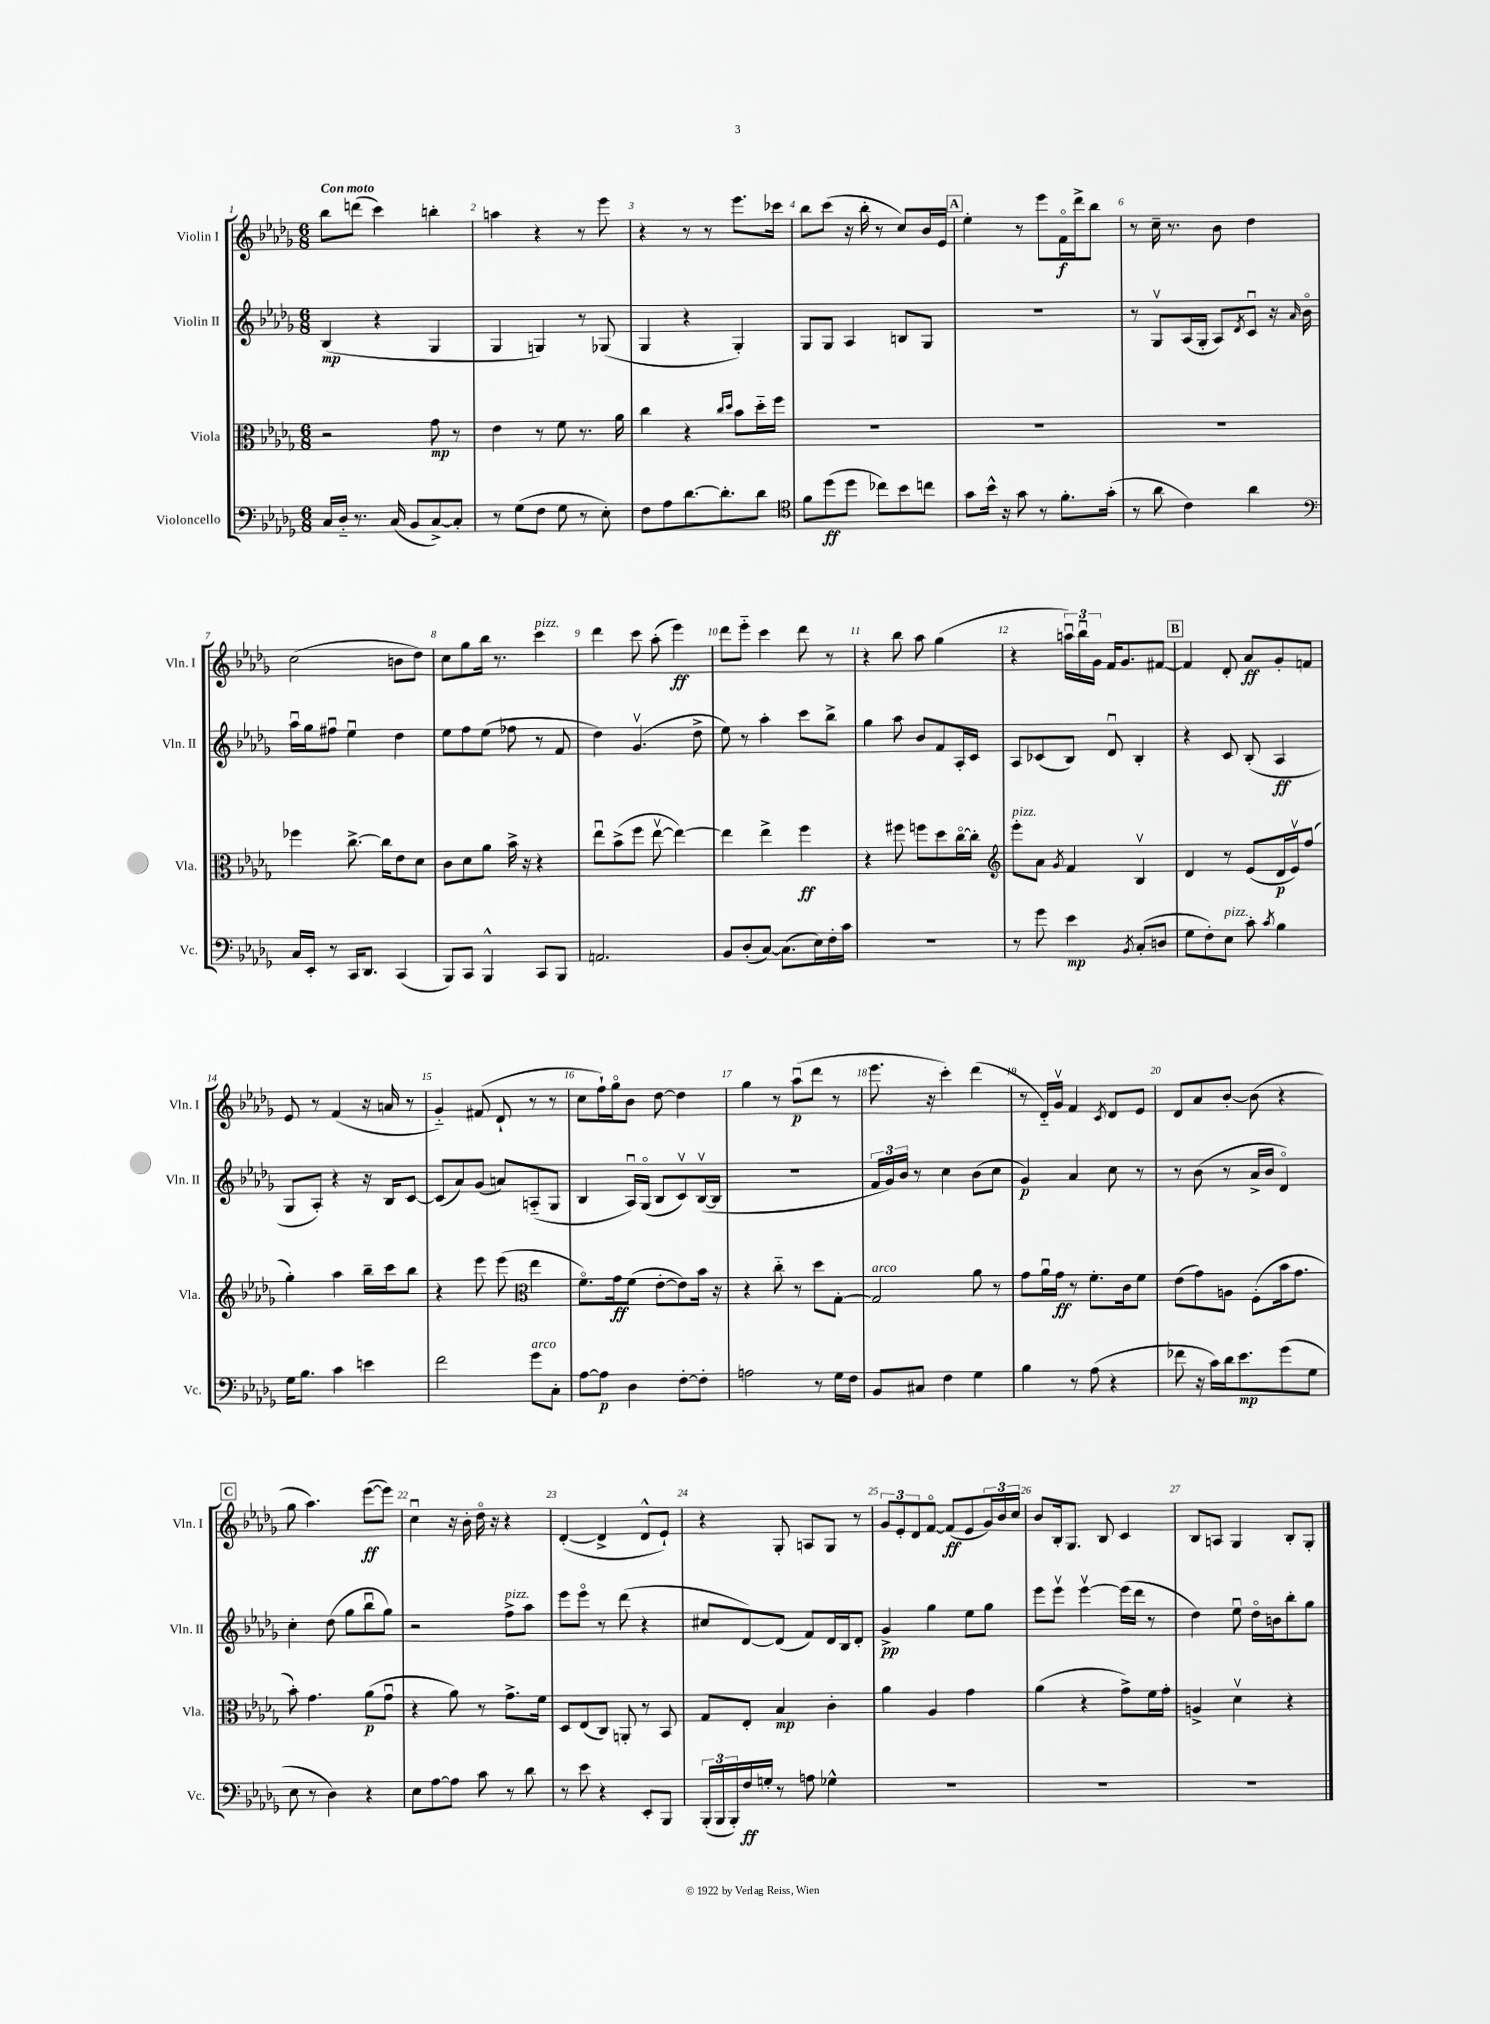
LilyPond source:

<<
\new StaffGroup <<
\new Staff = "s0" \with { instrumentName = "Violin I" shortInstrumentName = "Vln. I" } {
    \clef treble \key des \major \numericTimeSignature \time 6/8 \tempo "Con moto"
    bes''8 d'''8( c'''4) b''4-. |
    a''4 r4 r8 ees'''8 |
    r4 r8 r8 ees'''8. ces'''16 |
    bes''8 c'''8( r16 bes''16-. r8 c''8) bes'16 ees'16 |
    \mark \markup { \box "A" } ees''4-. r8 ees'''8 f'16\flageolet\f des'''16-> bes''8 |
    r8 c''16-- r8. bes'8 des''4 |
    c''2( b'8 des''8) |
    c''8 ges''8 bes''16 r8. c'''4^\markup { \italic "pizz." } |
    des'''4 c'''8 aes''8-.( ees'''4\ff) |
    des'''8 ees'''8-_ c'''4 des'''8 r8 |
    r4 bes''8 aes''8 ges''4( |
    r4 \tuplet 3/2 { a''16\downbow) bes''16\downbow ges'16 } f'16 ges'8. fis'8~ |
    \mark \markup { \box "B" } fis'4 des'8-. aes'8\ff ges'8-. f'8 |
    ees'8 r8 f'4( r16 a'16 r8 |
    ges'4-_) fis'8( des'8-! r8 r8 |
    c''8 f''16-!) ges''16\flageolet bes'8 des''8~ des''4 |
    ges''4 r8 aes''8\downbow\p( des'''8 r8 |
    ees'''8. r16 c'''4-.) des'''4( |
    r8 des'16-_) ges'16\upbow f'4 \acciaccatura { c'8 } des'8 ees'8 |
    des'8 aes'8 bes'8~-. bes'8( r4 |
    \mark \markup { \box "C" } ges''8 aes''4.) ees'''8~\ff( ees'''8) |
    c''4\downbow r16 bes'16-. des''16\flageolet r16 r4 |
    des'4~-.( des'4-> des'8-^ ees'8-!) |
    r4 ges8-. a8 ges8 r8 |
    \tuplet 3/2 { ges'8 ees'8-. des'8 } f'8~\flageolet f'8\ff( ees'8 \tuplet 3/2 { ges'16) bes'16 c''16 } |
    bes'8 bes16-. ges8. bes8 c'4 |
    bes8 a8 ges4 bes8-. ges8-. \bar "|." |
}
\new Staff = "s1" \with { instrumentName = "Violin II" shortInstrumentName = "Vln. II" } {
    \clef treble \key des \major \numericTimeSignature \time 6/8
    bes4\mp( r4 ges4 |
    ges4 g4) r8 ges8( |
    ges4 r4 ges4-.) |
    ges8 ges8 aes4 b8 ges8 |
    \mark \markup { \box "A" } R2. |
    r8 ges8\upbow aes16( ges16-. aes8) \acciaccatura { des'8 } c'8\downbow r16 \grace { aes'16 } bes'16\flageolet |
    aes''16\downbow ges''16 fis''8\downbow ees''4\downbow des''4 |
    ees''8 f''8 ees''8( fes''8 r8 f'8 |
    des''4) ges'4.\upbow( des''8-> |
    ees''8) r8 aes''4-. c'''8 bes''8-> |
    ges''4 aes''8 bes'8 f'8 aes16-. c'16 |
    aes8 ces'8( bes8) des'8\downbow bes4-. |
    \mark \markup { \box "B" } r4 c'8 bes8-.( aes4\ff |
    ges8 aes8-.) r4 r16 bes16 c'8~ |
    c'8( aes'8) ges'8( a'8) a8-_( ges8 |
    bes4 aes16\downbow) ges16\flageolet( bes8 c'8\upbow) bes16~\upbow( bes16 |
    R2. |
    \tuplet 3/2 { f'16 ges'16) bes'16 } r8 c''4 bes'8( c''8 |
    ges'4\p) aes'4 c''8 r8 |
    r8 bes'8( r8 aes'16-> bes'16 des'4\flageolet) |
    \mark \markup { \box "C" } c''4-. des''8( ges''8 bes''8\downbow ges''8) |
    r2 f''8->^\markup { \italic "pizz." } aes''8 |
    ees'''8 ees'''8\flageolet r8 des'''8( r4 |
    cis''8 des'8~) des'8( f'8) des'16 bes16 des'8-. |
    ges'4->\pp ges''4 ees''8 ges''8 |
    ees'''8 ees'''8\upbow ees'''4~\upbow ees'''16( des'''16 r8 |
    des''4) ees''8\downbow des''16\flageolet b'16 bes''8-. ges''8 \bar "|." |
}
\new Staff = "s2" \with { instrumentName = "Viola" shortInstrumentName = "Vla." } {
    \clef alto \key des \major \numericTimeSignature \time 6/8
    r2 ges'8\mp r8 |
    ees'4 r8 f'8 r8. aes'16 |
    c''4 r4 \grace { c''16 des''16 } bes'8 des''16-_ f''16 |
    R2. |
    \mark \markup { \box "A" } R2. |
    R2. |
    fes''4 c''8.~-> c''16 ees'8 des'8 |
    c'8 des'8 aes'8 bes'16-> r16 r4 |
    ees''8\downbow bes'8->( f''8 ees''8~\upbow ees''4~) |
    ees''4 ees''4-> f''4\ff |
    r4 fis''8 f''8 des''8 c''16~\flageolet c''16-. |
    \clef treble ees'''8-.^\markup { \italic "pizz." } aes'8 \acciaccatura { ges'8 } f'4 bes4\upbow |
    \mark \markup { \box "B" } des'4 r8 ees'8( des'16\p ees'16\upbow) f''8( |
    ges''4-.) aes''4 bes''16-- c'''16 bes''8 |
    r4 ees'''8 ees'''8( \clef alto ees''4 |
    f'8.\flageolet) ges'16\ff f'8( ees'8~-. ees'8) bes'16 r16 |
    r4 c''8-_ r8 des''8 ges8~-. |
    ges2^\markup { \italic "arco" } aes'8 r8 |
    ges'8 aes'16\downbow ges'16\ff r8 f'8.-. c'16 f'8 |
    ees'8( ges'8) a8 f8-.( bes'16 ges'8. |
    \mark \markup { \box "C" } bes'8-.) ges'4. aes'8\p( ges'8\downbow |
    r4 aes'8) r8 ges'8.-> f'16 |
    des8 ees8( c8) a,8-. r8 bes,8 |
    ges8 ees8-. bes4\mp c'4-. |
    aes'4 aes4 ges'4 |
    aes'4( r4 ges'8->) f'16 ges'16-. |
    a4-> des'4\upbow r4 \bar "|." |
}
\new Staff = "s3" \with { instrumentName = "Violoncello" shortInstrumentName = "Vc." } {
    \clef bass \key des \major \numericTimeSignature \time 6/8
    c16 des16-_ r8. c16( bes,8 c8~->) c8-. |
    r8 ges8( f8 ges8 r8 ees8-.) |
    f8 aes8 des'8.~ des'8.-. des'8 |
    \clef tenor f'8 des''8\ff( des''8 ces''8) bes'8 c''8 |
    \mark \markup { \box "A" } ges'8 bes'16-^ r16 ges'8 r8 f'8.-. ges'16-.( |
    r8 aes'8 c'4) aes'4 |
    \clef bass c16 ees,16-. r8 c,16 des,8. c,4( |
    bes,,8) c,8 bes,,4-^ c,8 bes,,8 |
    a,2. |
    bes,8 des8-.( c8~) c8.( ees16) f16-. c'16 |
    R2. |
    r8 ges'8 ees'4\mp \acciaccatura { bes,8 } c8-.( d8 |
    \mark \markup { \box "B" } ges8 f8-.) ees8^\markup { \italic "pizz." } c'8-. \acciaccatura { c'8 } bes4 |
    ges16 bes8. c'4 e'4 |
    f'2 ges'8^\markup { \italic "arco" } c8-. |
    aes8~ aes8\p des4 f8~-. f8-. |
    a2 r8 ges16 f16 |
    bes,8 cis8 f4 ges4 |
    bes4 r8 aes8( r4 |
    fes'8 r16 c'16) des'16 ees'8.\mp ges'8( ges8 |
    \mark \markup { \box "C" } ees8 r8 des4) r4 |
    ees8 aes8~ aes8 c'8 r8 des'8 |
    r8 ees'8 r4 ees,8-. bes,,8 |
    \tuplet 3/2 { bes,,16-.( bes,,16 bes,,16-.) } f16\ff g16-. r8 a8 ges4-^ |
    R2. |
    R2. |
    R2. \bar "|." |
}
>>
>>
\layout { \context { \Score \override BarNumber.break-visibility = ##(#f #t #t) barNumberVisibility = #all-bar-numbers-visible } }
